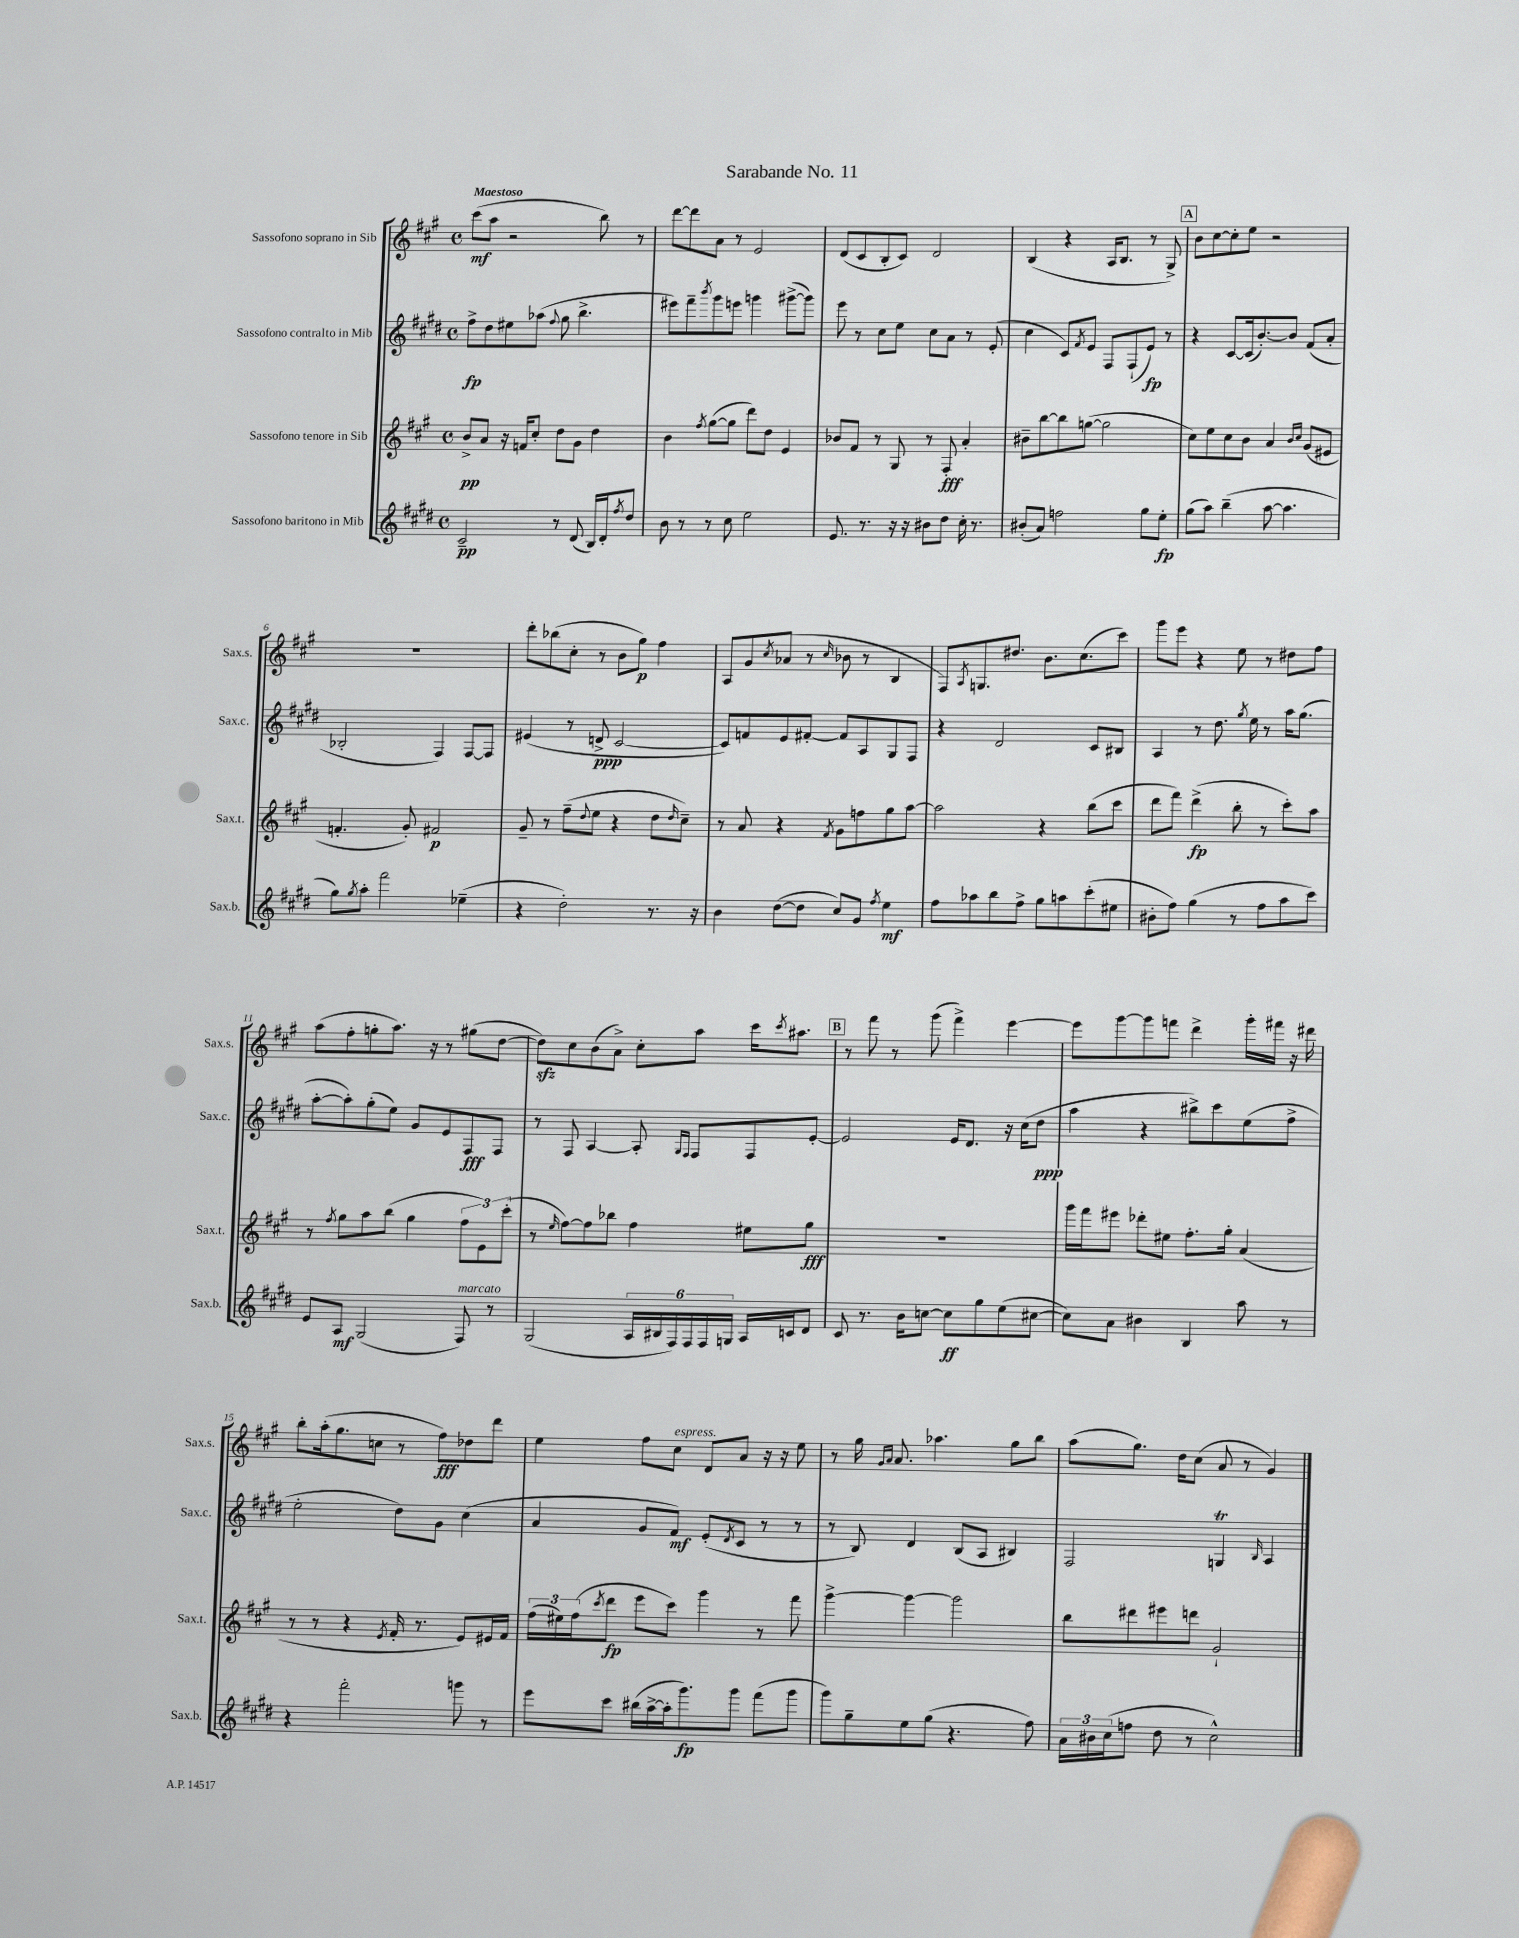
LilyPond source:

\header { title = "Sarabande No. 11" }
<<
\new StaffGroup <<
\new Staff = "s0" \with { instrumentName = "Sassofono soprano in Sib" shortInstrumentName = "Sax.s." } {
    \clef treble \key a \major \defaultTimeSignature \time 4/4 \tempo "Maestoso"
    cis'''8\mf( a''8 r2 b''8) r8 |
    d'''8~ d'''8 a'8 r8 e'2 |
    d'8( cis'8 b8-. cis'8) d'2 |
    b4( r4 a16 b8. r8 gis8->) |
    \mark \markup { \box "A" } b'8 cis''8~ cis''8-. e''8 r2 |
    R1 |
    d'''8-. bes''8( cis''8-. r8 b'8 gis''8\p) fis''4 |
    a8 gis'8 \acciaccatura { cis''8 } aes'8( r8 \grace { cis''16 } bes'8 r8 b4 |
    fis8) \acciaccatura { a8 } g8. dis''8. b'8. cis''8.( cis'''8) |
    gis'''8 e'''8 r4 e''8 r8 dis''8 fis''8 |
    a''8( fis''8-. g''8-. a''8.) r16 r8 gis''8( d''8~ |
    d''8\sfz) cis''8 b'8( a'8->) cis''8-. a''8 cis'''16 \acciaccatura { cis'''8 } ais''8. |
    \mark \markup { \box "B" } r8 fis'''8 r8 gis'''8( fis'''4->) e'''4~ |
    e'''8 gis'''8~ gis'''8 f'''8 d'''4-> gis'''16-. fis'''16 r16 dis'''16 |
    b''8-. a''16-.( gis''8. c''8 r8 fis''8\fff) des''8 d'''8 |
    e''4 fis''8 cis''8^\markup { \italic "espress." } d'8 a'8 r16 r16 e''8 |
    r8 gis''16 \grace { gis'16 a'16 } a'8. aes''4. gis''8 b''8 |
    a''8( gis''8.) d''16 cis''8( a'8 r8 gis'4) \bar "|." |
}
\new Staff = "s1" \with { instrumentName = "Sassofono contralto in Mib" shortInstrumentName = "Sax.c." } {
    \clef treble \key e \major \defaultTimeSignature \time 4/4
    fis''8->\fp dis''8 eis''8 aes''8( \appoggiatura { fis''8 } gis''8 b''4.-> |
    eis'''8) fis'''8-- \acciaccatura { b'''8 } gis'''8 e'''8 g'''4 gis'''8~->( gis'''8) |
    e'''8 r8 cis''8 e''8 cis''8 a'8 r8 e'8-.( |
    cis''4 cis'8) \acciaccatura { fis'8 } e'8 fis8 fis8-!( e'8\fp) r8 |
    \mark \markup { \box "A" } r4 cis'8~ cis'16( b'8.~-.) b'8 fis'8( a'8-. |
    bes2-. fis4) fis8~ fis8 |
    eis'4( r8 d'8->\ppp cis'2~ |
    cis'8) f'8 e'8 fis'8~-. fis'8 a8 gis8 fis8 |
    r4 dis'2 cis'8 bis8 |
    a4 r8 dis''8. \acciaccatura { gis''8 } e''16 r8 a''16 gis''8.( |
    a''8~-. a''8-.) gis''8-.( e''8) gis'8 e'8 fis8\fff fis8 |
    r8 fis8 a4~ a8-. \grace { gis16 fis16 } fis8 fis8 e'8~-. |
    \mark \markup { \box "B" } e'2 e'16 dis'8. r16 cis''16( dis''8\ppp |
    a''4 r4 bis''8->) cis'''8 e''8( fis''8-> |
    e''2-. dis''8) gis'8 cis''4( |
    a'4 gis'8 fis'8\mf) e'8-.( \acciaccatura { dis'8 } cis'8 r8 r8 |
    r8 b8) dis'4 b8( a8 bis4) |
    fis2 g4\trill \grace { b16 } a4 \bar "|." |
}
\new Staff = "s2" \with { instrumentName = "Sassofono tenore in Sib" shortInstrumentName = "Sax.t." } {
    \clef treble \key a \major \defaultTimeSignature \time 4/4
    b'8->\pp a'8 r16 f'16 cis''8-. d''8 gis'8 d''4 |
    b'4 \acciaccatura { fis''8 } gis''8~( gis''8 d'''8) d''8 e'4 |
    bes'8 fis'8 r8 gis8 r8 fis8-.\fff a'4-. |
    bis'8-- b''8~ b''8 g''8~( g''2 |
    \mark \markup { \box "A" } cis''8) e''8 cis''8 b'8 a'4 \grace { b'16 cis''16 } gis'8( eis'8 |
    f'4.-. gis'8-.) fis'2\p |
    gis'8-- r8 fis''8--( \appoggiatura { d''8 } e''8 r4 d''8 \grace { d''16 } cis''8--) |
    r8 a'8 r4 \acciaccatura { fis'8 } gis'8 f''8 gis''8 a''8~ |
    a''2 r4 b''8( cis'''8 |
    d'''8 fis'''8) d'''4->\fp( b''8-. r8 cis'''8-.) a''8 |
    r8 \acciaccatura { fis''8 } gis''8 a''8 b''8( gis''4 \tuplet 3/2 { fis''8 e'8) cis'''8-.( } |
    r8 \grace { e''16 } fis''8~) fis''8 bes''8 fis''4 eis''8 gis''8\fff |
    \mark \markup { \box "B" } R1 |
    gis'''16 fis'''16 eis'''8 des'''8-. eis''8 fis''8.-. gis''16-. a'4( |
    r8 r8 r4 \acciaccatura { e'8 } fis'16-. r8. e'8) eis'16 fis'16 |
    \tuplet 3/2 { fis''16( eis''16) fis''16( } \acciaccatura { cis'''8 } d'''8\fp e'''8 cis'''8) gis'''4 r8 fis'''8 |
    gis'''4~-> gis'''4~ gis'''2 |
    b''8 dis'''8 eis'''8 d'''8 gis'2-! \bar "|." |
}
\new Staff = "s3" \with { instrumentName = "Sassofono baritono in Mib" shortInstrumentName = "Sax.b." } {
    \clef treble \key e \major \defaultTimeSignature \time 4/4
    cis'2--\pp r8 dis'8( b16) dis'16-. \acciaccatura { fis''8 } dis''8 |
    b'8 r8 r8 cis''8 e''2 |
    e'8. r8. r16 r16 bis'8 dis''8 cis''16-. r8. |
    bis'8-.( a'8) f''2 gis''8 e''8-.\fp |
    \mark \markup { \box "A" } gis''8( a''8) b''4--( a''8~ a''4. |
    gis''8) \acciaccatura { gis''8 } a''8-. fis'''2 ees''4--( |
    r4 dis''2-.) r8. r16 |
    b'4 dis''8~( dis''8 cis''8) gis'8 \acciaccatura { fis''8 } e''4\mf |
    fis''8 aes''8 b''8 fis''8-> gis''8 a''8 cis'''8-.( eis''8 |
    bis'8-. fis''8) gis''4( r8 fis''8 a''8 cis'''8) |
    e'8 a8\mf gis2( fis8^\markup { \italic "marcato" }) r8 |
    gis2( \tuplet 6/4 { a16 bis16 fis16) fis16 fis16 g16 } a16 c'16 dis'8 |
    \mark \markup { \box "B" } cis'8 r8. b'16 c''8~ c''8\ff gis''8 e''8( cis''8~ |
    cis''8) a'8 bis'4 b4 a''8 r8 |
    r4 fis'''2-. g'''8 r8 |
    e'''8 cis'''8 bis''16( a''16~-> a''16-. gis'''8.\fp) gis'''8 fis'''8( gis'''8 |
    gis'''8) gis''8-- e''8 gis''8( r4. fis''8) |
    \tuplet 3/2 { a'16 bis'16 cis''16( } f''8 dis''8 r8 cis''2-^) \bar "|." |
}
>>
>>
